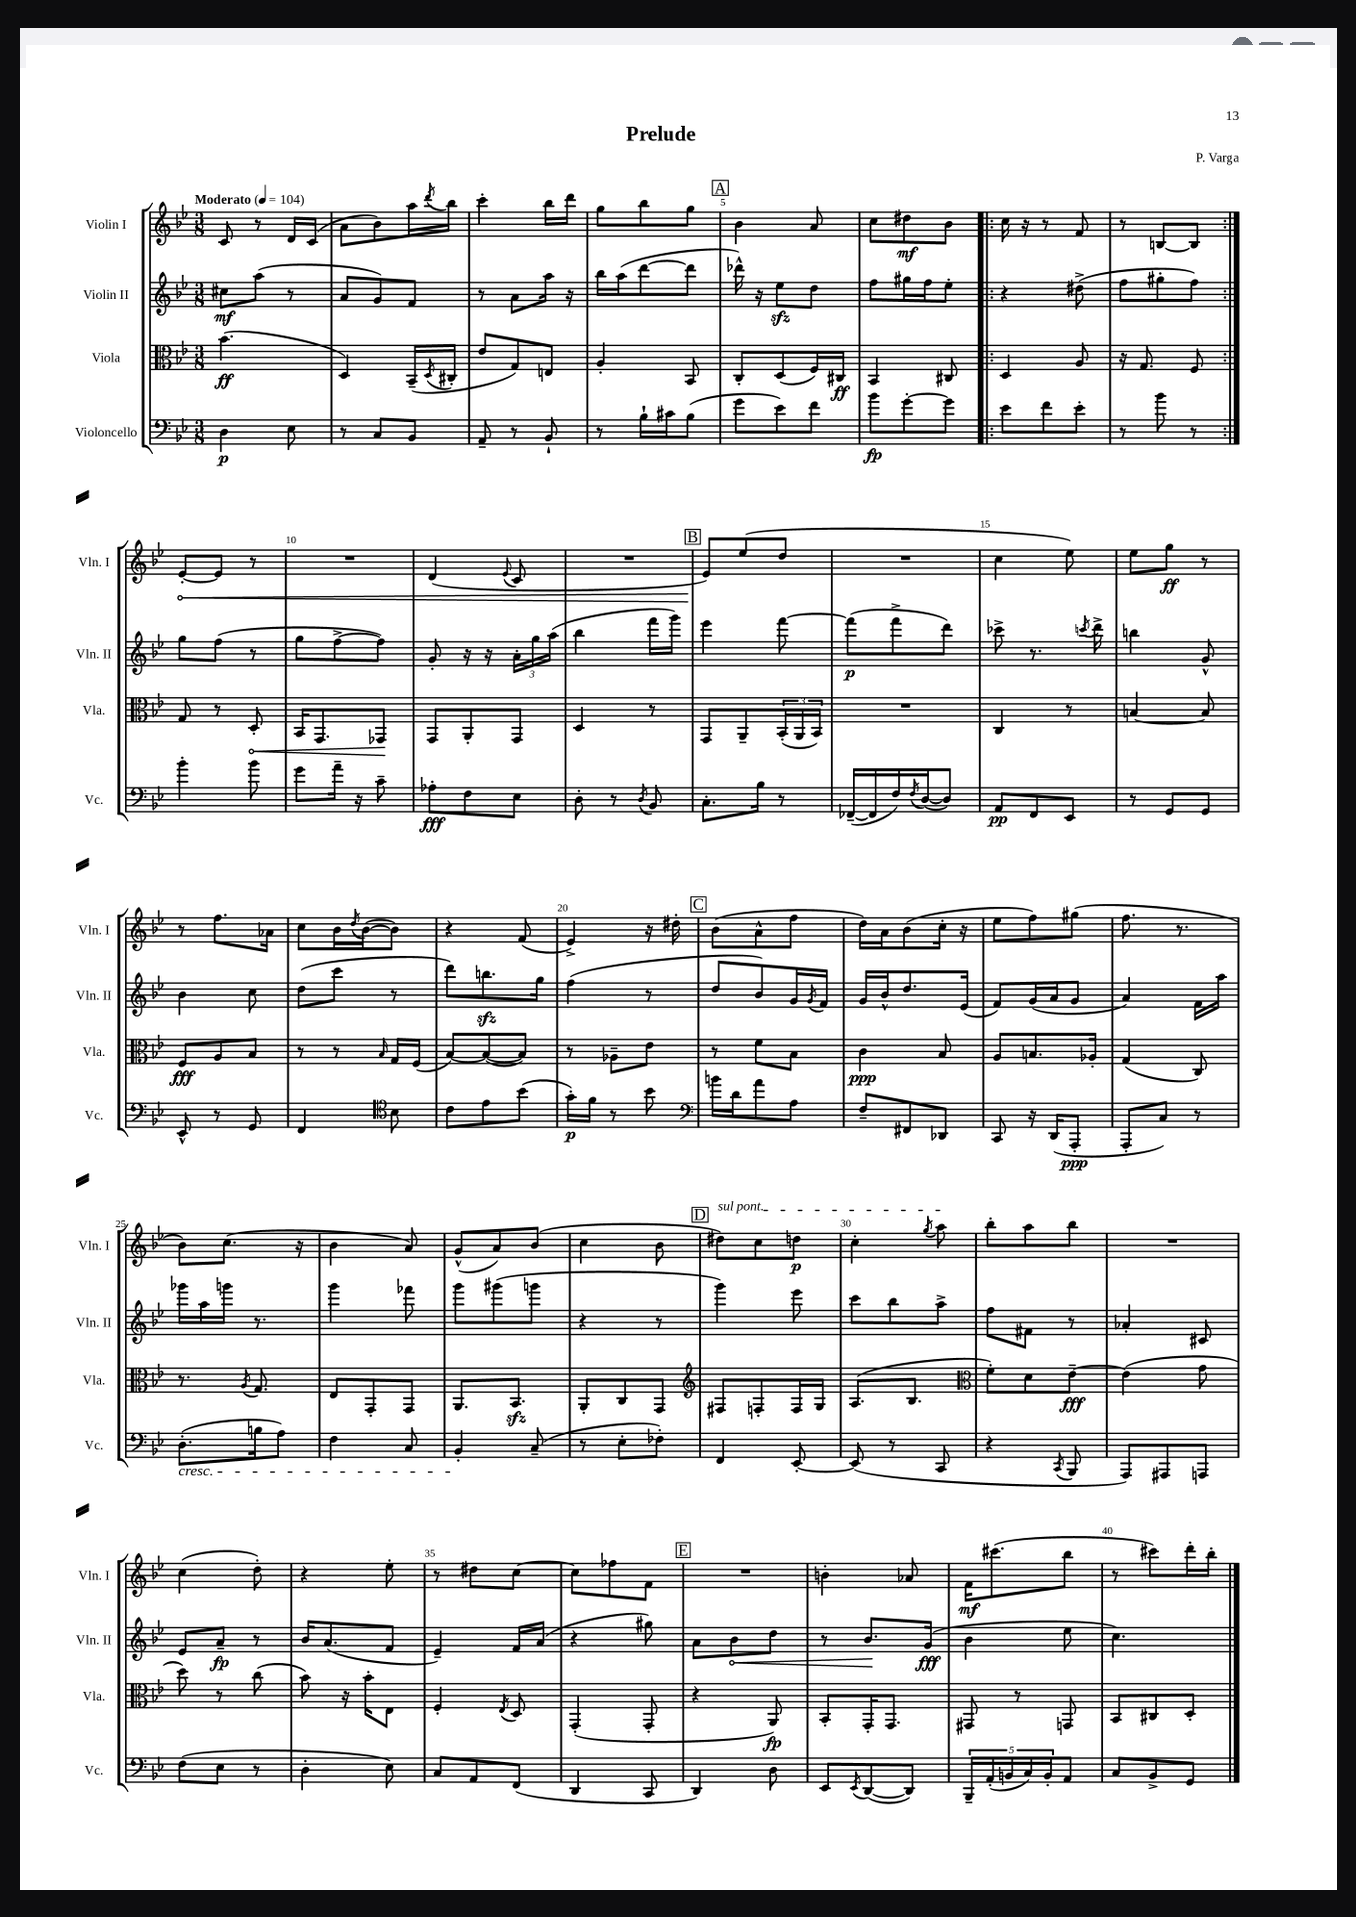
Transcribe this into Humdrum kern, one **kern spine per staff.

**kern	**dynam	**kern	**dynam	**kern	**dynam	**kern	**dynam
*part4	*part4	*part3	*part3	*part2	*part2	*part1	*part1
*staff4	*staff4	*staff3	*staff3	*staff2	*staff2	*staff1	*staff1
*I"Violoncello	*	*I"Viola	*	*I"Violin II	*	*I"Violin I	*
*I'Vc.	*	*I'Vla.	*	*I'Vln. II	*	*I'Vln. I	*
*clefF4	*	*clefC3	*	*clefG2	*	*clefG2	*
*k[b-e-]	*	*k[b-e-]	*	*k[b-e-]	*	*k[b-e-]	*
*M3/8	*	*M3/8	*	*M3/8	*	*M3/8	*
*MM104	*	*MM104	*	*MM104	*	*MM104	*
=1	=1	=1	=1	=1	=1	=1	=1
!	!	!	!	!	!	!LO:TX:a:B:t=Moderato	!
4D\	p	(4.b-\	ff	8cc#X\L	mf	8c/	.
.	.	.	.	(8aa\J	.	8r	.
8E-\	.	.	.	8r	.	16d/LL	.
.	.	.	.	.	.	(16c/JJ	.
=2	=2	=2	=2	=2	=2	=2	=2
8r	.	4D/)	.	8a/L	.	8a\L	.
8C/L	.	.	.	8g/)	.	8b-\)	.
8BB-/J	.	(16BB-~/LL	.	8f/J	.	16aa\L	.
.	.	8qD/	.	.	.	8qddd/	.
.	.	16C#X'/JJ	.	.	.	16bb-\JJ	.
=3	=3	=3	=3	=3	=3	=3	=3
8AA~/	.	8e-/L	.	8r	.	4ccc'\	.
8r	.	8G/)	.	8a\L	.	.	.
8BB-`/	.	8En/J	.	16aa\Jk	.	16bb-\LL	.
.	.	.	.	16r	.	16ddd\JJ	.
=4	=4	=4	=4	=4	=4	=4	=4
8r	.	4A'/	.	16bb-\LL	.	8gg\L	.
.	.	.	.	(16aa\J	.	.	.
16B-`\LL	.	.	.	[8ddd\	.	8bb-\	.
16c#X\J	.	.	.	.	.	.	.
(8B-\J	.	8BB-/	.	8ddd\J]	.	8gg\J	.
!!LO:REH:place=s1:t=A
=5	=5	=5	=5	=5	=5	=5	=5
8g\L	.	8C'/L	.	16ddd-X^^\)	.	4b-\	.
.	.	.	.	16r	.	.	.
8e-\)	.	(8D/	.	8ee-zz\L	.	.	.
8f\J	.	16F/L)	.	8dd\J	.	8a/	.
.	.	16C#X/JJ	ff	.	.	.	.
=6	=6	=6	=6	=6	=6	=6	=6
8b-\L	fp	4BB-/	.	8ff\L	.	8cc\L	.
[8g'\	.	.	.	16gg#X\L	.	8dd#X\	mf
.	.	.	.	16ff\J	.	.	.
8g\J]	.	8C#X/	.	8ee-'\J	.	8b-\J	.
=7!|:	=7!|:	=7!|:	=7!|:	=7!|:	=7!|:	=7!|:	=7!|:
8e-\L	.	4D/	.	4r	.	16cc\	.
.	.	.	.	.	.	16r	.
8f\	.	.	.	.	.	8r	.
8e-'\J	.	8A/	.	(8dd#X^\	.	8f/	.
=8	=8	=8	=8	=8	=8	=8	=8
8r	.	16r	.	8ff\L	.	8r	.
.	.	8.G/	.	.	.	.	.
8b-\	.	.	.	8gg#X'\	.	[8Bn/L	.
8r	.	8F/	.	8ff\J)	.	8B/J]	.
!!LO:LB:g=z
=9:|!	=9:|!	=9:|!	=9:|!	=9:|!	=9:|!	=9:|!	=9:|!
!	!	!	!	!	!	!	!LO:HP:b
4b-'\	.	8G/	.	8gg\L	.	[8e-'/L	<
.	.	8r	.	(8ff\J	.	8e-/J]	.
!	!	!	!LO:HP:b	!	!	!	!
8b-\	.	8D'/	<	8r	.	8r	.
=10	=10	=10	=10	=10	=10	=10	=10
8g\L	.	16BB-/KL	.	8gg\L	.	4.r	.
.	.	8.GG/	.	.	.	.	.
16a~\Jk	.	.	.	[8ff^\	.	.	.
16r	.	.	.	.	.	.	.
8c~\	.	8GG-X/J	.	8ff\J])	.	.	.
.	.	.	[	.	.	.	.
=11	=11	=11	=11	=11	=11	=11	=11
8A-X'\L	fff	8GG/L	.	8g'/	.	(4d/	.
8F\	.	8AA'/	.	16r	.	.	.
.	.	.	.	16r	.	.	.
.	.	.	.	.	.	8qqe-/	.
8E-\J	.	8GG/J	.	24a'\LL	.	8c/	.
.	.	.	.	24gg\	.	.	.
.	.	.	.	(24aa\JJ	.	.	.
=12	=12	=12	=12	=12	=12	=12	=12
8D'\	.	4D/	.	4bb-\	.	4.r	.
8r	.	.	.	.	.	.	.
8qD/	.	.	.	.	.	.	.
8BB-/	.	8r	.	16fff\LL	.	.	.
.	.	.	.	16ggg\JJ)	.	.	.
!!LO:REH:place=s1:t=B
=13	=13	=13	=13	=13	=13	=13	=13
8.C'\L	.	8GG/L	.	4eee-\	.	8e-/L)	.
.	.	8AA~/	.	.	.	(8ee-/	[
16B-\Jk	.	.	.	.	.	.	.
8r	.	(24BB-'/L	.	[8fff\	.	8dd/J	.
.	.	24AA/	.	.	.	.	.
.	.	24BB-/JJ)	.	.	.	.	.
=14	=14	=14	=14	=14	=14	=14	=14
([16FF-X~/LL	.	4.r	.	(8fff\L]	p	4.r	.
16FF-/]	.	.	.	.	.	.	.
16F/)	.	.	.	8fff^\	.	.	.
8qF/	.	.	.	.	.	.	.
([16D/J	.	.	.	.	.	.	.
8D/J])	.	.	.	8ddd\J)	.	.	.
=15	=15	=15	=15	=15	=15	=15	=15
8AA/L	pp	4C/	.	8ccc-X^\	.	4cc\	.
8FF/	.	.	.	8.r	.	.	.
8EE-/J	.	8r	.	.	.	8ee-\)	.
.	.	.	.	8qcccn/	.	.	.
.	.	.	.	16ddd^\	.	.	.
=16	=16	=16	=16	=16	=16	=16	=16
8r	.	[4Bn/	.	4bbn\	.	8ee-\L	.
8GG/L	.	.	.	.	.	8gg\J	ff
8GG/J	.	8B/]	.	8g^^/	.	8r	.
!!LO:LB:g=z
=17	=17	=17	=17	=17	=17	=17	=17
8EE-^^/	.	8F/L	fff	4b-\	.	8r	.
8r	.	8A/	.	.	.	8.ff\L	.
8GG/	.	8B-/J	.	8cc\	.	.	.
.	.	.	.	.	.	16a-X\Jk	.
=18	=18	=18	=18	=18	=18	=18	=18
4FF/	.	8r	.	(8dd\L	.	8cc\L	.
.	.	8r	.	8ccc\J	.	16b-\L	.
.	.	.	.	.	.	8qdd/	.
.	.	.	.	.	.	([16b-\J	.
*clefC4	*	*	*	*	*	*	*
.	.	16qqB-/	.	.	.	.	.
8B-\	.	16G/LL	.	8r	.	8b-\J])	.
.	.	(16F/JJ	.	.	.	.	.
=19	=19	=19	=19	=19	=19	=19	=19
8c\L	.	[8B-/L)	.	8ddd\L)	.	4r	.
8e-\	.	(8B-/_	.	8.bbnzz\	.	.	.
(8b-\J	.	8B-/J])	.	.	.	(8f/	.
.	.	.	.	16gg\Jk	.	.	.
=20	=20	=20	=20	=20	=20	=20	=20
16g'\LL)	p	8r	.	(4ff\	.	4e-^/)	.
16f\JJ	.	.	.	.	.	.	.
8r	.	8A-X~\L	.	.	.	.	.
8b-\	.	8e-\J	.	8r	.	16r	.
.	.	.	.	.	.	16dd#X'\	.
!!LO:REH:place=s1:t=C
=21	=21	=21	=21	=21	=21	=21	=21
*clefF4	*	*	*	*	*	*	*
16bn\LL	.	8r	.	8dd/L	.	(8b-\L	.
16d\J	.	.	.	.	.	.	.
8a\	.	8f\L	.	8b-/)	.	8a^^\	.
8A\J	.	8B-\J	.	16g/L	.	8ff\J	.
.	.	.	.	8qg/	.	.	.
.	.	.	.	16f/JJ	.	.	.
=22	=22	=22	=22	=22	=22	=22	=22
8F~/L	.	4c\	ppp	16g/LL	.	16dd\LL)	.
.	.	.	.	16b-^^/J	.	16a\J	.
8FF#X/	.	.	.	8.dd/	.	(8b-\	.
8DD-X/J	.	8B-/	.	.	.	16cc'\Jk	.
.	.	.	.	(16e-/Jk	.	16r	.
=23	=23	=23	=23	=23	=23	=23	=23
8CC/	.	8A/L	.	8f/L)	.	8ee-\L	.
16r	.	8.Bn/	.	(16g/L	.	8ff\)	.
(16DD/KL	.	.	.	16a/J	.	.	.
8AAA'/J	ppp	.	.	8g/J	.	(8gg#X\J	.
.	.	16A-X'/Jk	.	.	.	.	.
=24	=24	=24	=24	=24	=24	=24	=24
8AAA'/L	.	(4G/	.	4a/)	.	8.ff\	.
8C/J)	.	.	.	.	.	.	.
.	.	.	.	.	.	8.r	.
8r	.	8C/)	.	16f\LL	.	.	.
.	.	.	.	16aa\JJ	.	.	.
!!LO:LB:g=z
=25	=25	=25	=25	=25	=25	=25	=25
!LO:TX:b:i:t=cresc.	!	!	!	!	!	!	!
(8.D'\L	.	8.r	.	16ggg-X\LL	.	8b-\L)	.
.	.	.	.	16aa\	.	.	.
.	.	.	.	16gggn\JJ	.	(8.cc\J	.
.	.	8qA/	.	.	.	.	.
16Bn\k	.	8.G/	.	8.r	.	.	.
8A\J)	.	.	.	.	.	.	.
.	.	.	.	.	.	16r	.
=26	=26	=26	=26	=26	=26	=26	=26
4F\	.	8E-/L	.	4ggg\	.	4b-\	.
.	.	8GG'/	.	.	.	.	.
8C/	.	8GG/J	.	8fff-X\	.	8a/)	.
=27	=27	=27	=27	=27	=27	=27	=27
4BB-'/	.	8.AA/L	.	8ggg\L	.	(8g^^/L	.
.	.	.	.	(8ggg#X\	.	8a/)	.
.	.	8.BB-zz/J	.	.	.	.	.
(8C~/	.	.	.	8gggn\J	.	(8b-/J	.
=28	=28	=28	=28	=28	=28	=28	=28
8r	.	8AA'/L	.	4r	.	4cc\	.
8E-'\L	.	8C/	.	.	.	.	.
8F-X'\J)	.	8GG/J	.	8r	.	8b-\	.
!!LO:REH:place=s1:t=D
=29	=29	=29	=29	=29	=29	=29	=29
*	*	*clefG2	*	*	*	*	*
!	!	!	!	!	!	!LO:TX:a:i:t=sul pont.	!
4FF/	.	8F#X/L	.	4ggg\)	.	8dd#X\L)	.
.	.	8Fn'/	.	.	.	8cc\	.
[8EE-'/	.	16F/L	.	8eee-\	.	8ddn\J	p
.	.	16G/JJ	.	.	.	.	.
=30	=30	=30	=30	=30	=30	=30	=30
(8EE-/]	.	(8.A/L	.	8ccc\L	.	4cc'\	.
8r	.	.	.	8bb-\	.	.	.
.	.	8.B-/J	.	.	.	.	.
.	.	.	.	.	.	8qgg/	.
8CC/	.	.	.	8aa^\J	.	8aa\	.
=31	=31	=31	=31	=31	=31	=31	=31
*	*	*clefC3	*	*	*	*	*
4r	.	8f'\L)	.	8ff\L	.	8bb-'\L	.
.	.	8d\	.	8f#X\J	.	8aa\	.
8qCC/	.	.	.	.	.	.	.
8BBB-/	.	[8e-~\J	fff	8r	.	8bb-\J	.
=32	=32	=32	=32	=32	=32	=32	=32
8AAA/L)	.	(4e-\]	.	4a-X'/	.	4.r	.
8AAA#X/	.	.	.	.	.	.	.
8AAAn/J	.	8g\	.	8c#X/	.	.	.
!!LO:LB:g=z
=33	=33	=33	=33	=33	=33	=33	=33
(8F\L	.	8dd\)	.	8e-/L	.	(4cc\	.
8E-\J	.	8r	.	8a~/J	fp	.	.
8r	.	(8cc\	.	8r	.	8dd'\)	.
=34	=34	=34	=34	=34	=34	=34	=34
4D'\	.	8b-\)	.	16b-/KL	.	4r	.
.	.	.	.	(8.a/	.	.	.
.	.	16r	.	.	.	.	.
.	.	16b-'\KL	.	.	.	.	.
8E-\)	.	8E-\J	.	8f/J	.	8ee-'\	.
=35	=35	=35	=35	=35	=35	=35	=35
8C/L	.	4F'/	.	4e-~/)	.	8r	.
8AA/	.	.	.	.	.	8dd#X\L	.
.	.	8qE-/	.	.	.	.	.
(8FF/J	.	8D/	.	16f/LL	.	[8cc\J	.
.	.	.	.	(16a/JJ	.	.	.
=36	=36	=36	=36	=36	=36	=36	=36
4DD/	.	(4GG'/	.	4r	.	8cc\L]	.
.	.	.	.	.	.	8ff-X\	.
8CC/	.	8GG'/	.	8gg#X\)	.	8f\J	.
!!LO:REH:place=s1:t=E
=37	=37	=37	=37	=37	=37	=37	=37
4DD/)	.	4r	.	8a\L	.	4.r	.
!	!	!	!	!	!LO:HP:b	!	!
.	.	.	.	8b-\	<	.	.
8D\	.	8AA/)	fp	8dd\J	.	.	.
=38	=38	=38	=38	=38	=38	=38	=38
8EE-/L	.	8BB-'/L	.	8r	.	4bn'\	.
8qEE-/	.	.	.	.	.	.	.
([8DD/	.	16GG'/K	.	8.b-/L	.	.	.
.	.	8.GG/J	.	.	.	.	.
8DD/J])	.	.	.	.	.	8a-X/	.
.	.	.	.	(16g/Jk	[ fff	.	.
=39	=39	=39	=39	=39	=39	=39	=39
20BBB-~/LL	.	8GG#X/	.	4b-\	.	16f\KL	mf
(20AA'/	.	.	.	.	.	.	.
.	.	.	.	.	.	(8.ccc#X\	.
20BBn/	.	.	.	.	.	.	.
.	.	8r	.	.	.	.	.
20C/)	.	.	.	.	.	.	.
20BB'/J	.	.	.	.	.	.	.
8AA/J	.	8GGn/	.	8ee-\	.	8bb-\J	.
=40	=40	=40	=40	=40	=40	=40	=40
8C/L	.	8BB-/L	.	4.cc\)	.	8r	.
8BB-^/	.	8C#X/	.	.	.	8ccc#X\L)	.
8GG/J	.	8D'/J	.	.	.	16ddd'\L	.
.	.	.	.	.	.	16bb-'\JJ	.
==	==	==	==	==	==	==	==
*-	*-	*-	*-	*-	*-	*-	*-
